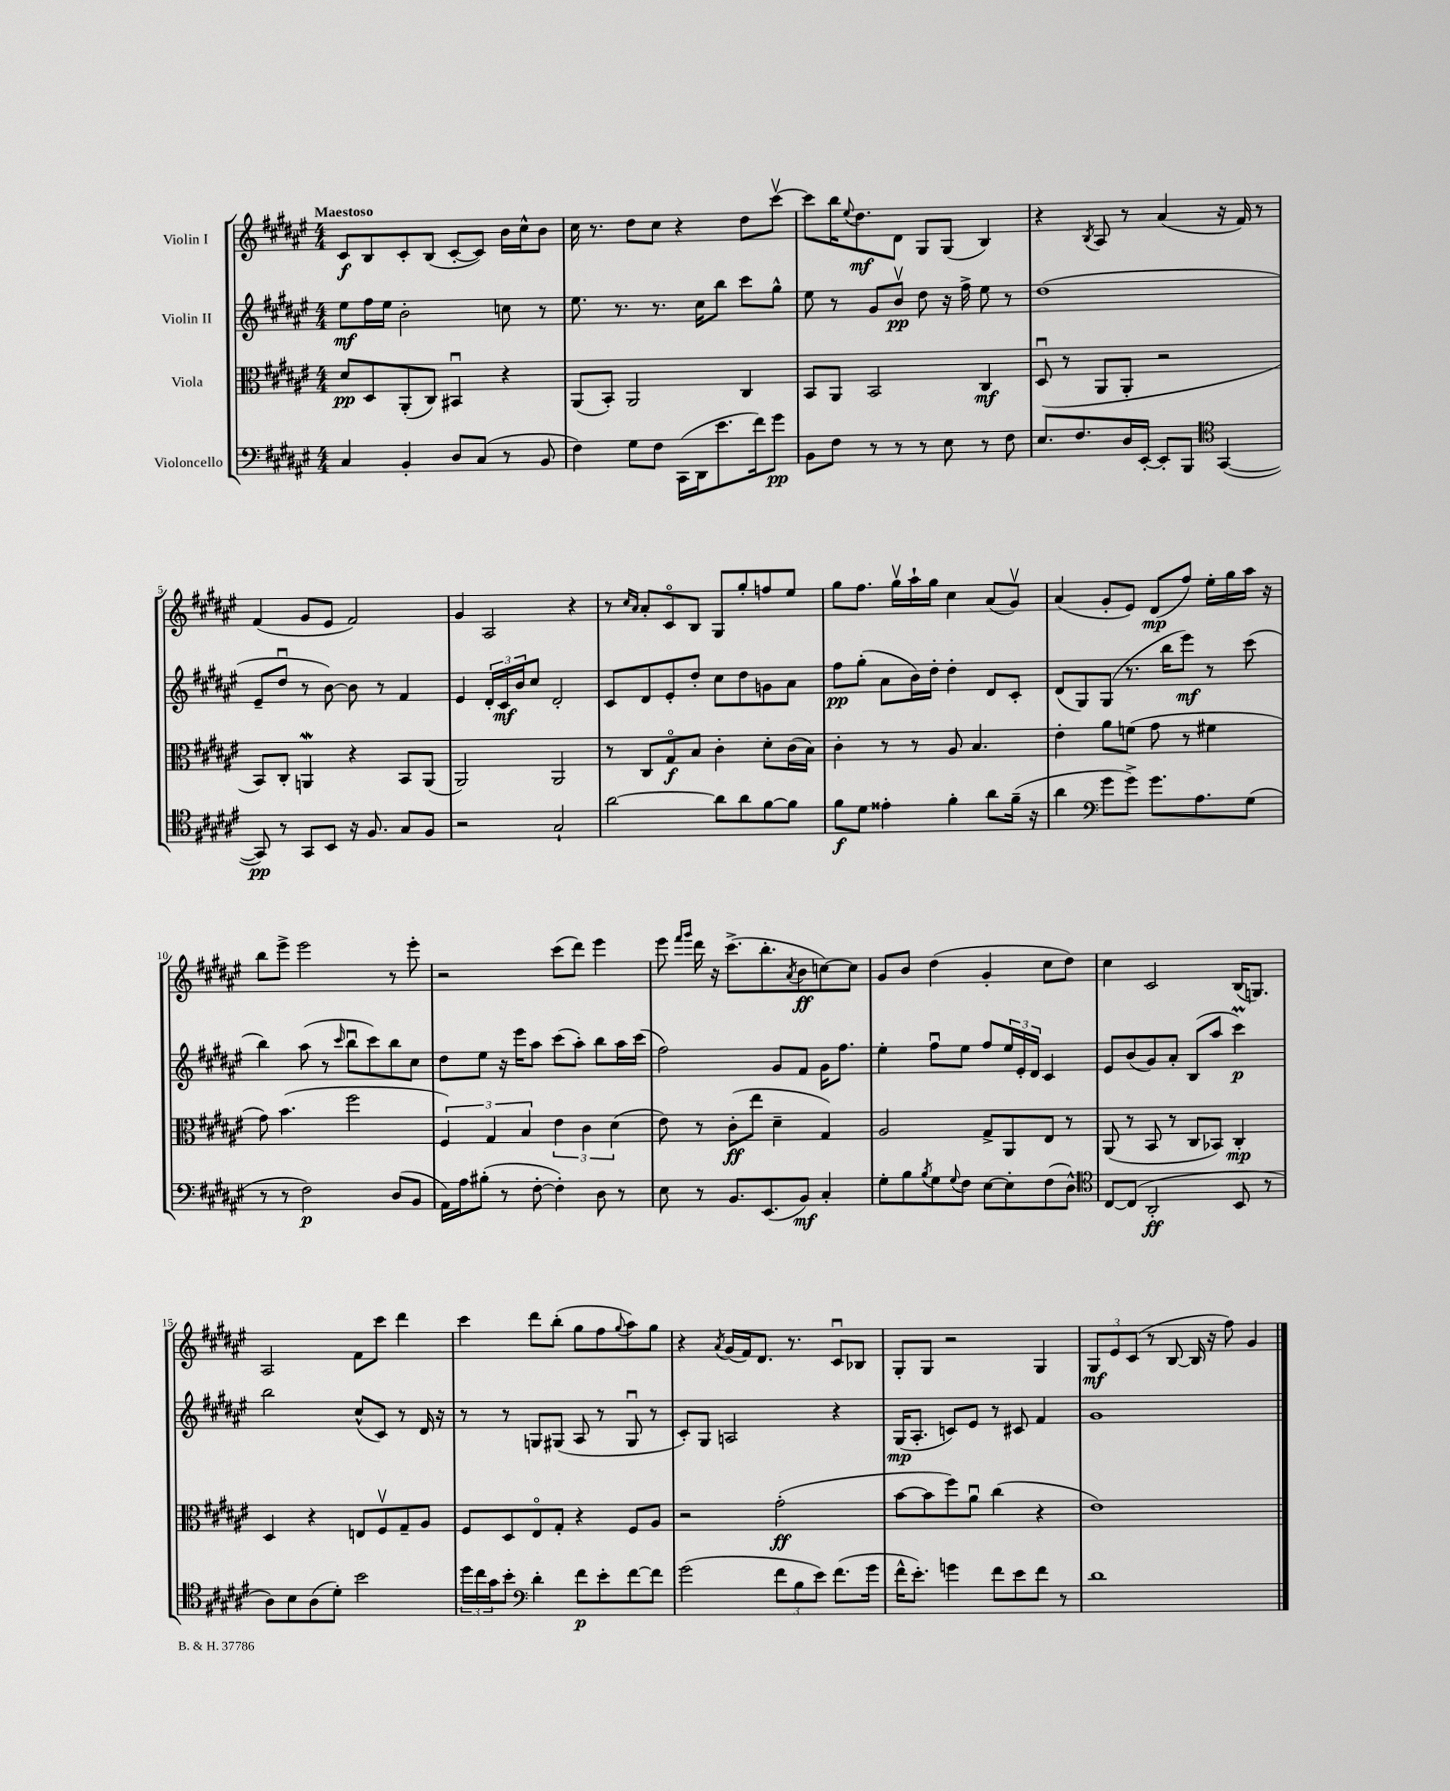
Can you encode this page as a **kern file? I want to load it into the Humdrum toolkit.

**kern	**dynam	**kern	**dynam	**kern	**dynam	**kern	**dynam
*part4	*part4	*part3	*part3	*part2	*part2	*part1	*part1
*staff4	*staff4	*staff3	*staff3	*staff2	*staff2	*staff1	*staff1
*I"Violoncello	*	*I"Viola	*	*I"Violin II	*	*I"Violin I	*
*clefF4	*	*clefC3	*	*clefG2	*	*clefG2	*
*k[f#c#g#d#a#e#]	*	*k[f#c#g#d#a#e#]	*	*k[f#c#g#d#a#e#]	*	*k[f#c#g#d#a#e#]	*
*M4/4	*	*M4/4	*	*M4/4	*	*M4/4	*
=1	=1	=1	=1	=1	=1	=1	=1
!	!	!	!	!	!	!LO:TX:a:B:t=Maestoso	!
4C#/	.	8d#/L	pp	8ee#\L	mf	8c#/L	f
.	.	8D#/	.	16ff#\L	.	8B/	.
.	.	.	.	16ee#\JJ	.	.	.
4BB'/	.	(8AA#'/	.	2b'\	.	8c#'/	.
.	.	8C#/J)	.	.	.	(8B/J	.
8D#/L	.	4BB#Xu/	.	.	.	[8c#'/L	.
(8C#/J	.	.	.	.	.	8c#/J])	.
8r	.	4r	.	8ccn\	.	16b\LL	.
.	.	.	.	.	.	16cc#^^\J	.
8BB/	.	.	.	8r	.	8b\J	.
=2	=2	=2	=2	=2	=2	=2	=2
4F#\)	.	(8AA#/L	.	8.ee#\	.	16cc#\	.
.	.	.	.	.	.	8.r	.
.	.	8BB'/J)	.	.	.	.	.
.	.	.	.	8.r	.	.	.
8G#\L	.	2AA#/	.	.	.	8dd#\L	.
8F#\J	.	.	.	8.r	.	8cc#\J	.
(16CC#\LL	.	.	.	.	.	4r	.
16DD#\J	.	.	.	16cc#\KL	.	.	.
8.e#\	.	.	.	8bb\J	.	.	.
.	.	4C#/	.	8ccc#\L	.	8dd#\L	.
16f#\k)	.	.	.	.	.	.	.
8g#\J	pp	.	.	8gg#^^\J	.	[8ccc#v\J	.
=3	=3	=3	=3	=3	=3	=3	=3
8BB\L	.	8BB/L	.	8ee#\	.	8ccc#\L]	.
8F#\J	.	8AA#/J	.	8r	.	16bb\K	.
.	.	.	.	.	.	8qqee#/	.
.	.	.	.	.	.	8.dd#\	mf
8r	.	2BB/	.	8g#/L	.	.	.
8r	.	.	.	8bv/J	pp	8d#\J	.
8r	.	.	.	8dd#\	.	8G#/L	.
8E#\	.	.	.	16r	.	(8G#/J	.
.	.	.	.	16ff#^\	.	.	.
8r	.	4C#/	mf	8ee#\	.	4B/)	.
8F#\	.	.	.	8r	.	.	.
=4	=4	=4	=4	=4	=4	=4	=4
8.E#/L	.	(8D#u/	.	(1dd#	.	4r	.
.	.	8r	.	.	.	.	.
8.F#/	.	.	.	.	.	.	.
.	.	.	.	.	.	8qB/	.
.	.	8AA#/L	.	.	.	8A#/	.
16D#/L	.	8AA#'/J	.	.	.	8r	.
[16EE#'/JJ	.	.	.	.	.	.	.
8EE#'/L]	.	2r	.	.	.	(4a#/	.
8BBB/J	.	.	.	.	.	.	.
*clefC4	*	*	*	*	*	*	*
([4GG#/	.	.	.	.	.	16r	.
.	.	.	.	.	.	16f#/)	.
.	.	.	.	.	.	8r	.
!!LO:LB:g=z
=5	=5	=5	=5	=5	=5	=5	=5
8GG#/])	pp	8BB/L)	.	8e#~/L	.	(4f#/	.
8r	.	8C#'/J	.	8dd#u/J	.	.	.
8GG#/L	.	4AAnw/	.	8r	.	8g#/L	.
8BB/J	.	.	.	[8b\)	.	8e#/J	.
16r	.	4r	.	8b\]	.	2f#/)	.
8.F#/	.	.	.	.	.	.	.
.	.	.	.	8r	.	.	.
8G#/L	.	8BB/L	.	4f#/	.	.	.
8F#/J	.	(8AA/J	.	.	.	.	.
=6	=6	=6	=6	=6	=6	=6	=6
2r	.	2AA#/)	.	4e#/	.	4g#/	.
.	.	.	.	24d#'/LL	.	2A#/	.
.	.	.	.	24c#/	mf	.	.
.	.	.	.	24b/J	.	.	.
.	.	.	.	8cc#/J	.	.	.
2G#`/	.	2AA#/	.	2d#'/	.	.	.
.	.	.	.	.	.	4r	.
=7	=7	=7	=7	=7	=7	=7	=7
[2a#\	.	8r	.	8c#/L	.	8r	.
.	.	.	.	.	.	16qqcc#/LL	.
.	.	.	.	.	.	16qqa#/JJ	.
.	.	8C#/L	.	8d#/	.	8a#'/L	.
.	.	8G#/	f	8e#'/	.	8c#/	.
.	.	8B/J	.	8dd#'/J	.	8B/J	.
8a#\L]	.	4c#'\	.	8cc#\L	.	8G#/L	.
8a#\	.	.	.	8dd#\	.	8gg#'/	.
[8f#\	.	8d#'\L	.	8gn\	.	8ffn/	.
8f#\J]	.	(16c#\L	.	8a#\J	.	8ee#/J	.
.	.	16B\JJ)	.	.	.	.	.
=8	=8	=8	=8	=8	=8	=8	=8
8f#\L	f	4c#'\	.	8ff#\L	pp	8gg#\L	.
8d#\J	.	.	.	(8gg#'\J	.	8.ff#\J	.
4e##X'\	.	8r	.	8a#\L	.	.	.
.	.	.	.	.	.	16gg#v\LL	.
.	.	8r	.	16b\L)	.	16aa#`\	.
.	.	.	.	16dd#'\JJ	.	16gg#\JJ	.
4f#'\	.	8A#/	.	4dd#'\	.	4cc#\	.
.	.	4.B/	.	.	.	.	.
8a#\L	.	.	.	8d#/L	.	(8a#/L	.
(16f#~\Jk	.	.	.	8c#'/J	.	8g#v/J)	.
16r	.	.	.	.	.	.	.
=9	=9	=9	=9	=9	=9	=9	=9
4a#\	.	4e#'\	.	(8d#/L	.	(4a#/	.
.	.	.	.	8G#/)	.	.	.
*clefF4	*	*	*	*	*	*	*
8g#\L	.	8a#\L	.	(8G#/J	.	8g#'/L	.
8g#^\J)	.	(8fn\J	.	8.r	.	8e#/J)	.
8.g#\L	.	8g#\	.	.	.	(8d#/L	mp
.	.	.	.	16bb\KL	.	.	.
.	.	8r	.	8eee#\J)	mf	8ff#/J)	.
8.A#\	.	.	.	.	.	.	.
.	.	4f#X\	.	8r	.	16ee#'\LL	.
.	.	.	.	.	.	16gg#\	.
(8G#\J	.	.	.	(8ccc#\	.	16aa#\JJ	.
.	.	.	.	.	.	16r	.
!!LO:LB:g=z
=10	=10	=10	=10	=10	=10	=10	=10
8r	.	8g#\)	.	4bb\)	.	8bb\L	.
8r	.	(4.b\	.	.	.	8eee#^\J	.
2F#\)	p	.	.	(8aa#\	.	2eee#\	.
.	.	.	.	8r	.	.	.
.	.	.	.	16qqccc#/	.	.	.
.	.	2ff#\	.	8bbu\L	.	.	.
.	.	.	.	8ccc#\)	.	.	.
(8D#/L	.	.	.	8bb\	.	8r	.
8BB/J	.	.	.	8cc#\J	.	8eee#'\	.
=11	=11	=11	=11	=11	=11	=11	=11
16AA#\LL)	.	6F#/)	.	8dd#\L	.	2r	.
16A#\J	.	.	.	.	.	.	.
(8B#X'\J	.	.	.	8ee#\J	.	.	.
.	.	6G#/	.	.	.	.	.
8r	.	.	.	16r	.	.	.
.	.	.	.	16eee#\KL	.	.	.
.	.	6B/	.	.	.	.	.
[8F#'\	.	.	.	8aa#\J	.	.	.
4F#'\])	.	6e#\	.	(8ccc#\L	.	(8ccc#\L	.
.	.	.	.	8aa#'\J)	.	8ddd#\J)	.
.	.	6c#\	.	.	.	.	.
8D#\	.	.	.	8bb\L	.	4eee#\	.
.	.	(6d#\	.	.	.	.	.
8r	.	.	.	16aa#\L	.	.	.
.	.	.	.	(16ccc#\JJ	.	.	.
=12	=12	=12	=12	=12	=12	=12	=12
8E#\	.	8e#\)	.	2ff#\)	.	8eee#\	.
.	.	.	.	.	.	16qqfff#/LL	.
.	.	.	.	.	.	16qqggg#/JJ	.
8r	.	8r	.	.	.	16ddd#\	.
.	.	.	.	.	.	16r	.
8.BB/L	.	(8c#'\L	ff	.	.	(8.ccc#^\L	.
.	.	8ee#\J	.	.	.	.	.
(8.EE#/	.	.	.	.	.	8.bb'\	.
.	.	4d#~\	.	8g#/L	.	.	.
.	.	.	.	.	.	8qa#/	.
8BB/J)	mf	.	.	8f#/J	.	8b\	ff
4C#'/	.	4G#/)	.	16g#\KL	.	[8ccn\)	.
.	.	.	.	8.ff#\J	.	.	.
.	.	.	.	.	.	8cc\J]	.
=13	=13	=13	=13	=13	=13	=13	=13
8G#'\L	.	2A#/	.	4ee#'\	.	8g#/L	.
8B\	.	.	.	.	.	8b/J	.
8qB/	.	.	.	.	.	.	.
8G#\	.	.	.	8ff#u\L	.	(4dd#\	.
8qqG#/	.	.	.	.	.	.	.
8F#\J	.	.	.	8ee#\J	.	.	.
[8E#\L	.	8G#^/L	.	8ff#/L	.	4g#'/	.
8E#'\]	.	8AA#/	.	24ee#/L	.	.	.
.	.	.	.	24e#'/	.	.	.
.	.	.	.	24d#/JJ	.	.	.
(8F#\	.	8E#/J	.	4c#/	.	8cc#\L	.
8D#^^\J)	.	8r	.	.	.	8dd#\J)	.
=14	=14	=14	=14	=14	=14	=14	=14
*clefC4	*	*	*	*	*	*	*
[8C#/L	.	(8AA#/	.	8e#/L	.	4cc#\	.
(8C#/J]	.	8r	.	(8b/	.	.	.
2AA#'/	ff	8BB/	.	8g#/)	.	2c#/	.
.	.	8r	.	8a#'/J	.	.	.
.	.	8C#/L	.	(8B/L	.	.	.
.	.	8BB-X/J)	.	8aa#/J	.	.	.
8BB/	.	4C#'/	mp	4ccc#M\)	p	(16B/KL	.
.	.	.	.	.	.	8.Gn/J)	.
8r	.	.	.	.	.	.	.
!!LO:LB:g=z
=15	=15	=15	=15	=15	=15	=15	=15
8A#\L)	.	4D#/	.	2bb\	.	2A#/	.
8B\	.	.	.	.	.	.	.
(8A#\	.	4r	.	.	.	.	.
8d#'\J)	.	.	.	.	.	.	.
2b\	.	8En/L	.	(8cc#^^/L	.	8f#\L	.
.	.	8F#v/	.	8c#/J)	.	8ccc#\J	.
.	.	8G#~/	.	8r	.	4ddd#\	.
.	.	8A#/J	.	16d#/	.	.	.
.	.	.	.	16r	.	.	.
=16	=16	=16	=16	=16	=16	=16	=16
24dd#\LL	.	8F#/L	.	8r	.	4ccc#\	.
24cc#\	.	.	.	.	.	.	.
24g#\J	.	.	.	.	.	.	.
8b'\J	.	8D#/	.	8r	.	.	.
*clefF4	*	*	*	*	*	*	*
4d#'\	.	8E#/	.	8Gn/L	.	8ddd#\L	.
.	.	8G#'/J	.	(8G#X/J	.	(8bb'\J	.
8f#\L	p	4r	.	8A#/	.	8gg#\L	.
8e#'\	.	.	.	8r	.	8ff#\	.
.	.	.	.	.	.	8qqgg#/	.
[8f#\	.	8F#/L	.	8G#u/	.	8aa#\)	.
8f#\J]	.	8A#/J	.	8r	.	8gg#\J	.
=17	=17	=17	=17	=17	=17	=17	=17
(2g#\	.	2r	.	8c#'/L)	.	4r	.
.	.	.	.	8G#/J	.	.	.
.	.	.	.	.	.	8qa#/	.
.	.	.	.	2An/	.	(16g#/LL	.
.	.	.	.	.	.	16f#/J)	.
.	.	.	.	.	.	8.d#/J	.
12f#\L	.	(2g#'\	ff	.	.	.	.
.	.	.	.	.	.	8.r	.
12B\	.	.	.	.	.	.	.
12e#\J)	.	.	.	.	.	.	.
(8.f#\L	.	.	.	4r	.	8c#u/L	.
.	.	.	.	.	.	8B-X/J	.
16g#\Jk	.	.	.	.	.	.	.
=18	=18	=18	=18	=18	=18	=18	=18
16f#^^\KL	.	[8b\L	.	(16G#/KL	mp	8G#'/L	.
8.e#'\J)	.	.	.	8.A#'/J	.	.	.
.	.	8b\]	.	.	.	8G#/J	.
4gn\	.	8ff#\)	.	8cn/L)	.	2r	.
.	.	8a#u\J	.	8e#/J	.	.	.
8f#\L	.	(4cc#\	.	8r	.	.	.
8e#\	.	.	.	8c#X/	.	.	.
8f#\J	.	4r	.	4f#/	.	4G#/	.
8r	.	.	.	.	.	.	.
=19	=19	=19	=19	=19	=19	=19	=19
1d#	.	1e#)	.	1g#	.	12G#/L	mf
.	.	.	.	.	.	12e#/	.
.	.	.	.	.	.	(12c#/J	.
.	.	.	.	.	.	8r	.
.	.	.	.	.	.	[8B/	.
.	.	.	.	.	.	16B/]	.
.	.	.	.	.	.	16r	.
.	.	.	.	.	.	8ff#\)	.
.	.	.	.	.	.	4g#/	.
==	==	==	==	==	==	==	==
*-	*-	*-	*-	*-	*-	*-	*-
